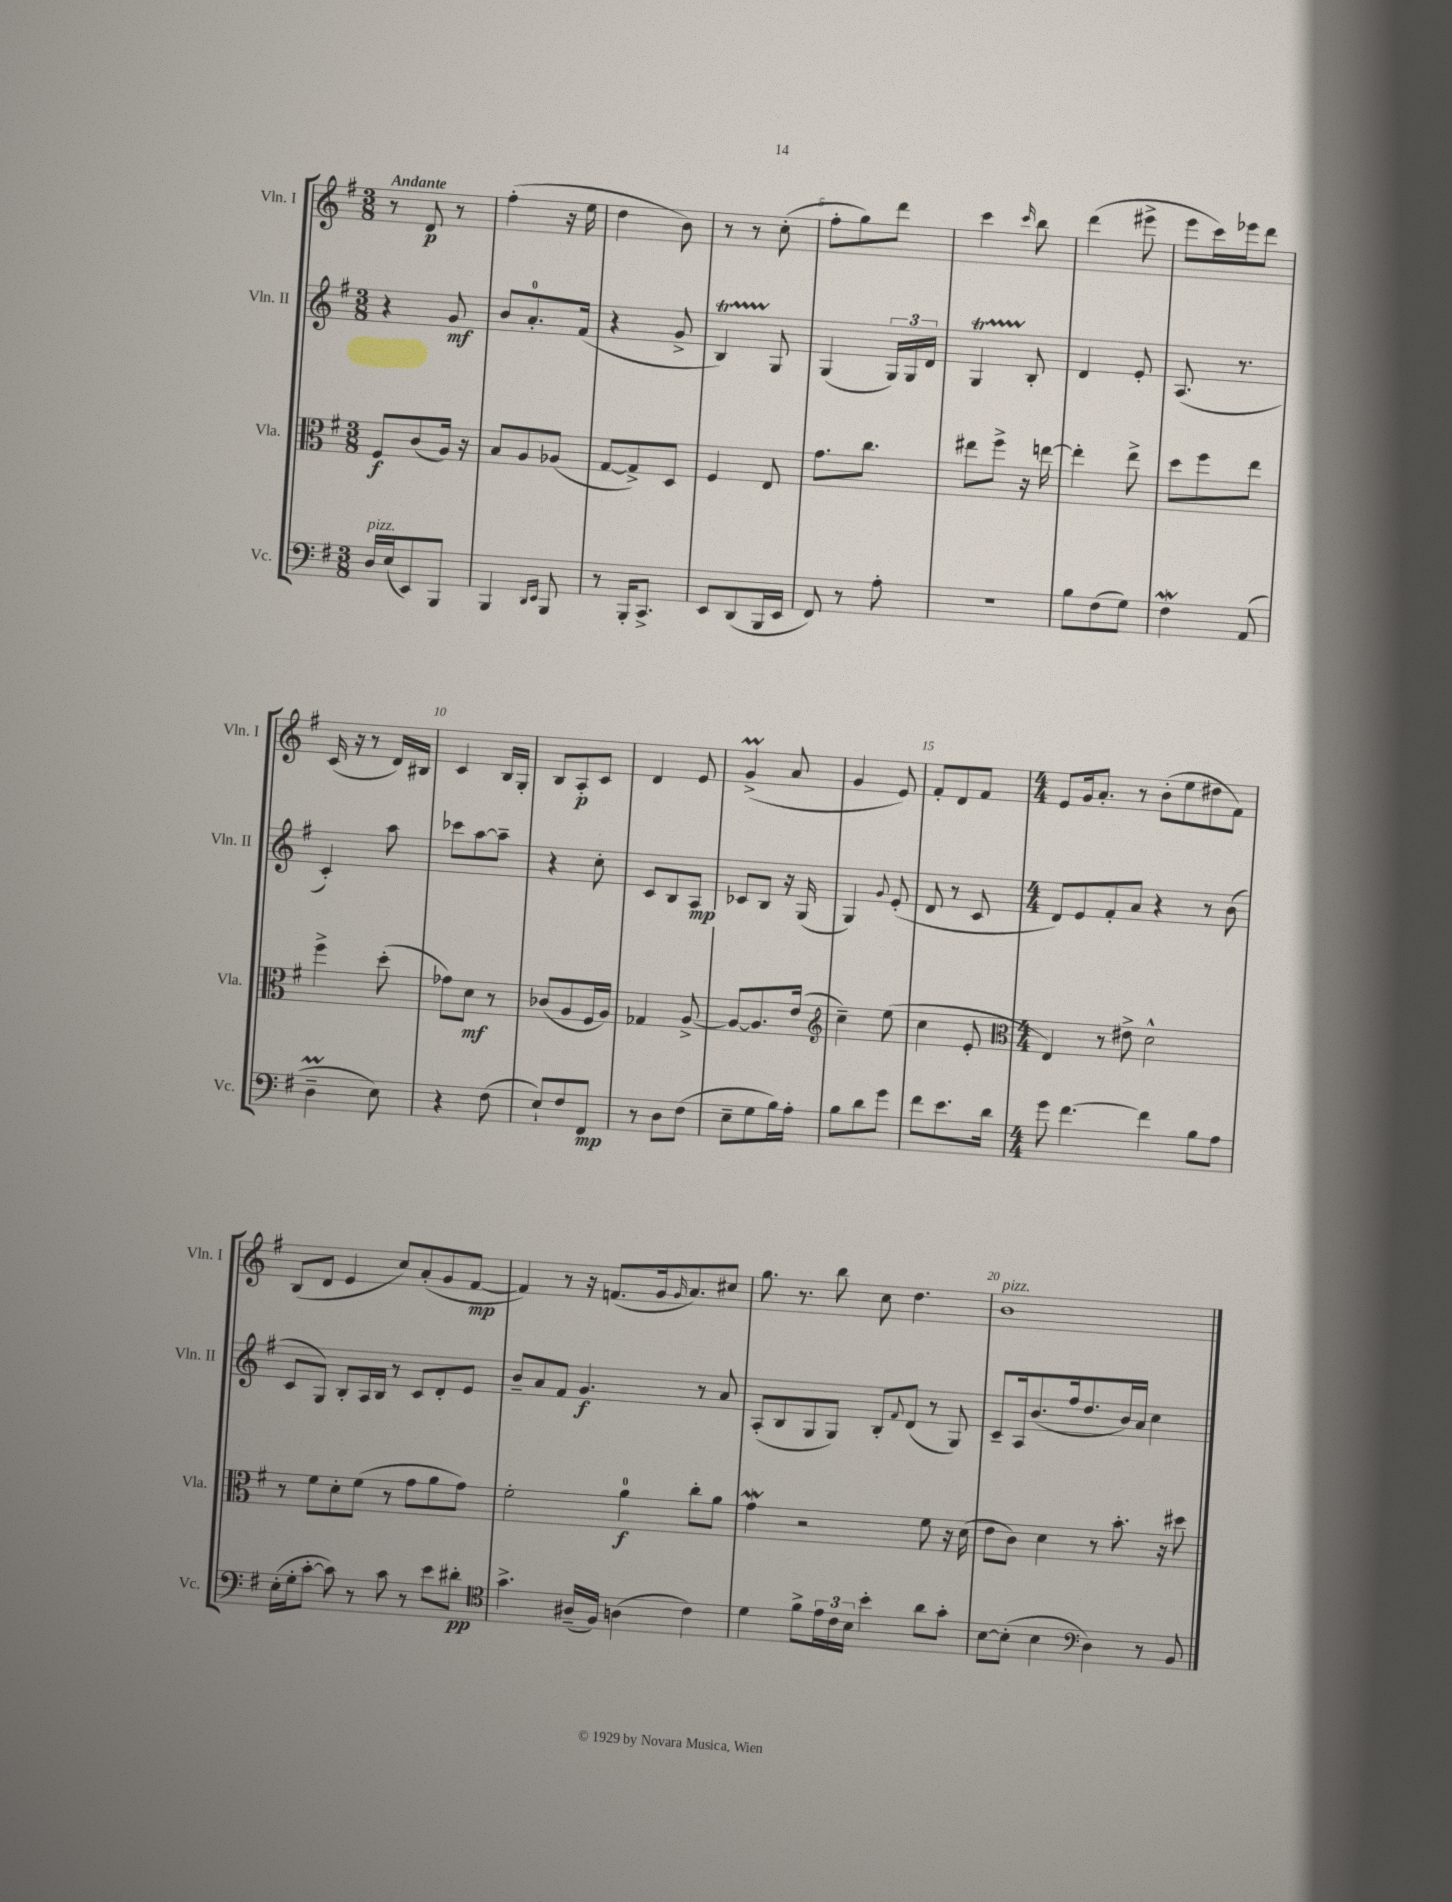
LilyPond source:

<<
\new StaffGroup <<
\new Staff = "s0" \with { instrumentName = "Vln. I" shortInstrumentName = "Vln. I" } {
    \clef treble \key g \major \numericTimeSignature \time 3/8 \tempo "Andante"
    r8 d'8\p r8 |
    fis''4-.( r16 e''16 |
    d''4 b'8) |
    r8 r8 c''8-.( |
    fis''8-. g''8) d'''8 |
    c'''4 \grace { c'''16 } b''8 |
    d'''4( eis'''8-> |
    e'''8 c'''16) ees'''16 d'''8 |
    c'16( r16 r8 d'16) bis16 |
    c'4 b16 g16-. |
    b8 a8-.\p c'8 |
    d'4 e'8 |
    g'4->\prall( a'8 |
    g'4 e'8) |
    fis'8-. d'8 fis'8 |
    \numericTimeSignature \time 4/4 e'8 g'16 a'8.-. r8 b'8-.( e''8 dis''8 fis'8) |
    b8( d'8 e'4 c''8) a'8-.( g'8 fis'8~\mp |
    fis'4) r8 r16 f'8.( g'16 \grace { g'16 } a'8.) cis''8 |
    g''8. r8. b''8 c''8 d''4. |
    b'1^\markup { \italic "pizz." } \bar "|." |
}
\new Staff = "s1" \with { instrumentName = "Vln. II" shortInstrumentName = "Vln. II" } {
    \clef treble \key g \major \numericTimeSignature \time 3/8
    r4 g'8\mf |
    b'8 a'8.-0-. fis'16( |
    r4 g'8-> |
    b4\startTrillSpan) g8\stopTrillSpan |
    g4( \tuplet 3/2 { g16) g16 d'16 } |
    g4\startTrillSpan b8-.\stopTrillSpan |
    d'4 e'8-. |
    a8.( r8. |
    c'4-.) a''8 |
    ces'''8 a''8~ a''8-- |
    r4 c''8-. |
    c'8 b8 a8\mp |
    ces'8 b8 r16 g16( |
    g4) \appoggiatura { g'8 } e'8-.( |
    d'8 r8 c'8 |
    \numericTimeSignature \time 4/4 d'8) e'8 fis'8-. a'8 r4 r8 b'8( |
    c'8 g8) b8-. a16 b16 r8 c'8 d'8-. e'8 |
    b'8-- a'8 fis'8 g'4.\f r8 a'8 |
    a8-.( b8 g8 g8) b8-. \appoggiatura { fis'8 } d'8( r8 g8) |
    c'8-- a16 b'8.( fis''16 d''8. b'16) a'16 c''4 \bar "|." |
}
\new Staff = "s2" \with { instrumentName = "Vla." shortInstrumentName = "Vla." } {
    \clef alto \key g \major \numericTimeSignature \time 3/8
    fis8\f c'8( a16) r16 |
    b8 a8 aes8( |
    g8~ g8->) d8 |
    fis4 e8 |
    g'8. c''8. |
    eis''8 fis''8-> r16 e''16~ |
    e''4-. e''8-> |
    d''8 fis''8 e''8 |
    fis''4-> d''8-.( |
    ges'8) d'8\mf r8 |
    ces'8( a8 fis16 a16) |
    ges4 a8~-> |
    a8~ a8. e'16( |
    \clef treble c''4--) e''8( |
    c''4 e'8-. |
    \numericTimeSignature \time 4/4 \clef alto e4) r8 eis'8-> d'2-^ |
    r8 fis'8 d'8-. fis'8( r8 g'8 a'8 g'8) |
    fis'2-. a'4-0\f c''8-. a'8 |
    g'4\mordent r2 fis'8 r16 d'16( |
    e'8 c'8) d'4 r8 b'8.-. r16 dis''8 \bar "|." |
}
\new Staff = "s3" \with { instrumentName = "Vc." shortInstrumentName = "Vc." } {
    \clef bass \key g \major \numericTimeSignature \time 3/8
    d16^\markup { \italic "pizz." } e16( e,8) b,,8 |
    b,,4 \grace { d,16 e,16 } b,,8 |
    r8 b,,16-. c,8.-> |
    e,8 d,8( b,,16 e,16 |
    fis,8) r8 a8-. |
    R4. |
    b8 fis8( g8) |
    fis4\mordent a,8( |
    d4--\prall e8) |
    r4 fis8( |
    e8-!) fis8 fis,8\mp |
    r8 d8 fis8( |
    e8-- g8 b16) a16-. |
    b8 d'8 g'8 |
    fis'8 e'8. d'16 |
    \numericTimeSignature \time 4/4 g'8 fis'4.~ fis'4 b8 a8 |
    e16-.( g16-. c'8~-. c'8) r8 c'8 r8 e'8 dis'8-.\pp |
    \clef tenor g'4.-> ais16--( fis16) a4( c'4) |
    d'4 fis'8-> \tuplet 3/2 { e'16 c'16 b16 } b'4-. a'8 g'8-. |
    b8~ b8-.( b4 \clef bass d4) r8 b,8 \bar "|." |
}
>>
>>
\layout { \context { \Score \override BarNumber.break-visibility = ##(#f #t #t) barNumberVisibility = #(every-nth-bar-number-visible 5) } }
